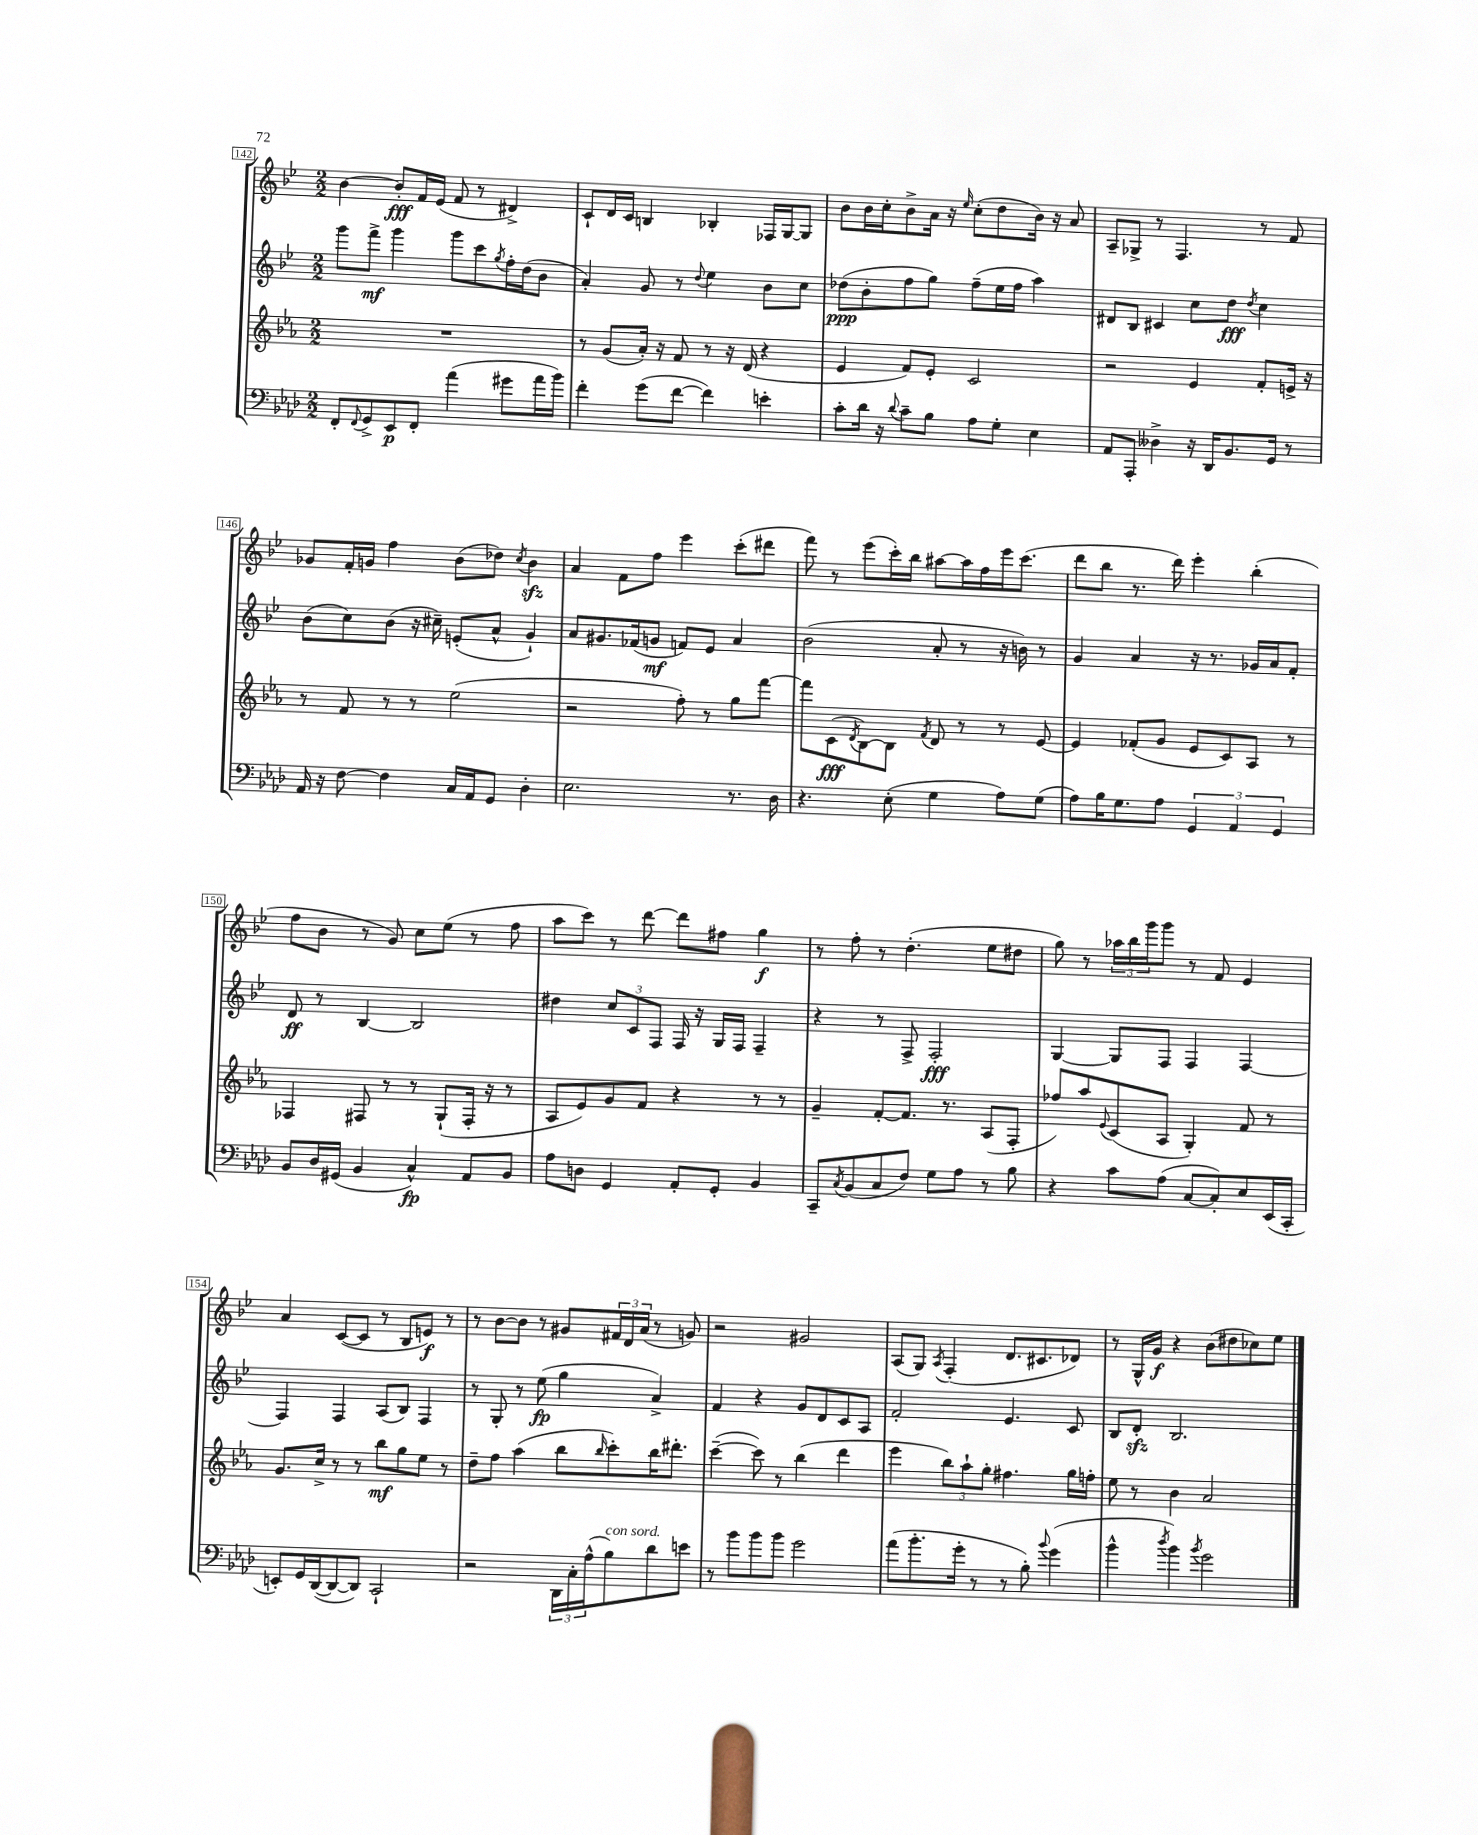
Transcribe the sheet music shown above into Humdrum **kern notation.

**kern	**kern	**kern	**kern
*staff4	*staff3	*staff2	*staff1
*clefF4	*clefG2	*clefG2	*clefG2
*k[b-e-a-d-]	*k[b-e-a-]	*k[b-e-]	*k[b-e-]
*M2/2	*M2/2	*M2/2	*M2/2
8FF'/L	1r	8ggg\L	[4b-\
8qqFF/	.	.	.
8GG^/	.	8fff^\J	.
8EE-/	.	4ggg\	8b-'/]L
8FF'/J	.	.	16f/L
.	.	.	(16e-/JJ
(4a-\	.	8ggg\L	8f/
.	.	8ccc\	8r
.	.	8qgg/	.
8g#\L	.	16ff'\L	4d#^/)
.	.	(16dd\J	.
16a-\L	.	8b-\J	.
16b-\JJ)	.	.	.
=	=	=	=
4f'\	8r	4a'/)	8c`/L
.	(8g/L	.	16d/L
.	.	.	16c/JJ
(8g\L	16a-'/Jk)	8g/	4B/
.	16r	.	.
[8f\J	8f/	8r	.
.	.	8qqdd/	.
4f\])	8r	4ee-\	4B-'/
.	16r	.	.
.	(16d/	.	.
4e'\	4r	8b-\L	16F-/LL
.	.	.	[16G/J
.	.	8cc\J	8G/]J
=	=	=	=
8c'\L	4e-/	(8dd-\L	8b-\L
16d-\Jk	.	8b-'\	16b-\L
16r	.	.	16cc'\J
8qqd-/	.	.	.
8c~\L	8f/L)	8ff\	8b-^\
8B-\J	8e-'/J	8gg\J)	16a\Jk
.	.	.	16r
.	.	.	16qqee-/
8A-\L	2c/	(8ff~\L	(8cc'\L
8G'\J	.	16ee-\L	8dd\
.	.	16ff\JJ	.
4E-\	.	4aa\)	16b-\Jk)
.	.	.	16r
.	.	.	8a/
=	=	=	=
8AA-/L	2r	8d#/L	8A~/L
8AAA-'/J	.	8B-/J	8G-^/J
4D--^\	.	4c#/	8r
.	.	.	4.F/
16r	4e-/	8cc\L	.
16DD-/LK	.	.	.
8.BB-/	.	8dd\J	.
.	.	8qdd/	.
.	8f'/L	4cc\	8r
16GG/Jk	.	.	.
8r	16e^/Jk	.	8f/
.	16r	.	.
=	=	=	=
16AA-/	8r	(8b-\L	8g-/L
16r	.	.	.
[8F\	8f/	8cc\)	16f'/L
.	.	.	16g/JJ
4F\]	8r	(8b-\J	4ff\
.	8r	16r	.
.	.	16cc#~\)	.
16C/LL	(2ee-\	(8e'/L	(8b-\L
16AA-/J	.	.	.
8GG/J	.	8a^^/J	8dd-\J)
.	.	.	8qcc/
4D-'\	.	4g`/)	4b-\
=	=	=	=
2.E-\	2r	8a/L	4a/
.	.	8.g#/	.
.	.	.	8f\L
.	.	(16f-/k	.
.	.	8g/J	8ff\J
.	8ff'\)	8f/L)	4eee-\
.	8r	8e-/J	.
8.r	8gg\L	4a/	(8ccc'\L
.	[8fff\J	.	8ddd#\J
16D-\	.	.	.
=	=	=	=
4.r	8fff\]L	(2b-\	8fff\)
.	(8c\	.	8r
.	8qd/	.	.
.	[8B-\)	.	(8eee-\L
(8E-'\	8B-\]J	.	16ccc'\L)
.	.	.	16bb-\JJ
.	8qf/	.	.
4G\	8d/	8a'/	[8aa#\L
.	8r	8r	16aa#\]L
.	.	.	16ff\
8A-\L)	8r	16r	16eee-\J
.	.	16b\)	(8.ccc\J
(8G\J	[8e-/	8r	.
=	=	=	=
8A-\L)	4e-/]	4g/	8ddd\L
16B-\K	.	.	8bb-\J
8.G\	.	.	.
.	(8f-'/L	4a/	8.r
8A-\J	8g/J	.	.
.	.	.	16ddd\)
6GG/	8e-/L	16r	4eee-'\
.	.	8.r	.
.	8c/)	.	.
6AA-/	.	.	.
.	8A-/J	16g-/LL	(4bb-'\
.	.	16a/J	.
6GG/	.	.	.
.	8r	8f'/J	.
=	=	=	=
8BB-/L	4F-/	8d/	8ff\L
16D-/L	.	8r	8b-\J
(16GG#/JJ	.	.	.
4BB-/	8F#/	[4B-/	8r
.	8r	.	8g/)
4C^^/)	8r	2B-/]	8cc\L
.	(8G`/L	.	(8ee-\J
8AA-/L	16F#'/Jk	.	8r
.	16r	.	.
8BB-/J	8r	.	8ff\
=	=	=	=
8A-\L	8A-/L	4dd#\	8aa\L
8D\J	8e-/)	.	8ccc\J)
4GG/	8g/	12cc/L	8r
.	.	12c/	.
.	8f/J	.	[8ddd\
.	.	12F/J	.
8AA-'/L	4r	16F/	8ddd\]L
.	.	16r	.
8GG'/J	.	16G/LL	8ff#\J
.	.	16F/JJ	.
4BB-/	8r	4F~/	4gg\
.	8r	.	.
=	=	=	=
8CC~/L	4g~/	4r	8r
8qC/	.	.	.
(8BB-/	.	.	8ff'\
8C/	[8f'/L	8r	8r
8F/J)	8.f/]J	8F^/	(4.dd'\
8G\L	.	2F'/	.
.	8.r	.	.
8A-\J	.	.	.
8r	(8A-/L	.	8ee-\L
8B-\	8F'/J	.	8dd#\J
=	=	=	=
4r	8ff-/L)	[4G/	8gg\)
.	8aa-/	.	8r
.	8qqe-/	.	.
8c\L	(8c/	8G/]L	24aa-\LL
.	.	.	24bb-\
.	.	.	24ggg\J
(8A-\J	8A-/J	8F/J	8ggg\J
[8C/L	4G'/)	4F/	8r
8C'/])	.	.	8f/
8E-/	8f/	[4F/	4e-/
(16EE-/L	8r	.	.
16CC'/JJ	.	.	.
=	=	=	=
8EE'/L)	8.g/L	4F/]	4a/
16GG/L	.	.	.
([16DD-/J	16cc^/Jk	.	.
8DD-/_	8r	4F/	([8c/L
8DD-/]J)	8r	.	8c/]J
2CC`/	8bb-\L	(8A/L	8r
.	8gg\	8B-/J)	8B-/L
.	8ee-\J	4F/	8e/J)
.	8r	.	8r
=	=	=	=
2r	8dd~\L	8r	8r
.	8ff\J	8G'/	[8b-\L
.	(4aa-\	8r	8b-\]J
.	.	(8ee-\	8r
24DD-\LL	8bb-\L	4gg\	8g#/L
24C'\	.	.	.
(24A-^^\J	.	.	.
.	16qqbb-/	.	.
8B-\)	8ccc'\)	.	24f#/L
.	.	.	24d/
.	.	.	(24a/JJ
8d-\	16bb-\K	4a^/)	8r
.	8.ddd#'\J	.	.
8e\J	.	.	8g/)
=	=	=	=
8r	([4ccc~\	4f/	2r
8b-\L	.	.	.
8b-\	8ccc\])	4r	.
8b-\J	8r	.	.
2g\	(4bb-\	8g/L	2g#/
.	.	8d/	.
.	4ddd\	8c/	.
.	.	8A/J	.
=	=	=	=
(8a-\L	4eee-\	2f'/	(8A/L
8.b-'\	.	.	8G/J)
.	.	.	8qA/
.	12bb-\L)	.	(4F'/
16g'\Jk	.	.	.
.	12aa-`\	.	.
8r	.	.	.
.	12gg'\J	.	.
8r	4.ff#\	4.e-/	8.d/L
8B-'\)	.	.	.
.	.	.	8.c#/
8qqb-/	.	.	.
(4g\	.	.	.
.	16gg\LL	8c/	8d-/J)
.	16ff'\JJ	.	.
=	=	=	=
4b-^^\	8ee-\	8B-/L	8r
.	8r	8d'/J	16G^^/LL
.	.	.	16g/JJ
8qdd-/	.	.	.
4b-\)	4b-\	2.B-/	4r
8qb-/	.	.	.
2g\	2a-/	.	(8b-\L
.	.	.	8dd#\
.	.	.	8cc-\)
.	.	.	8ee-\J
==	==	==	==
*-	*-	*-	*-
